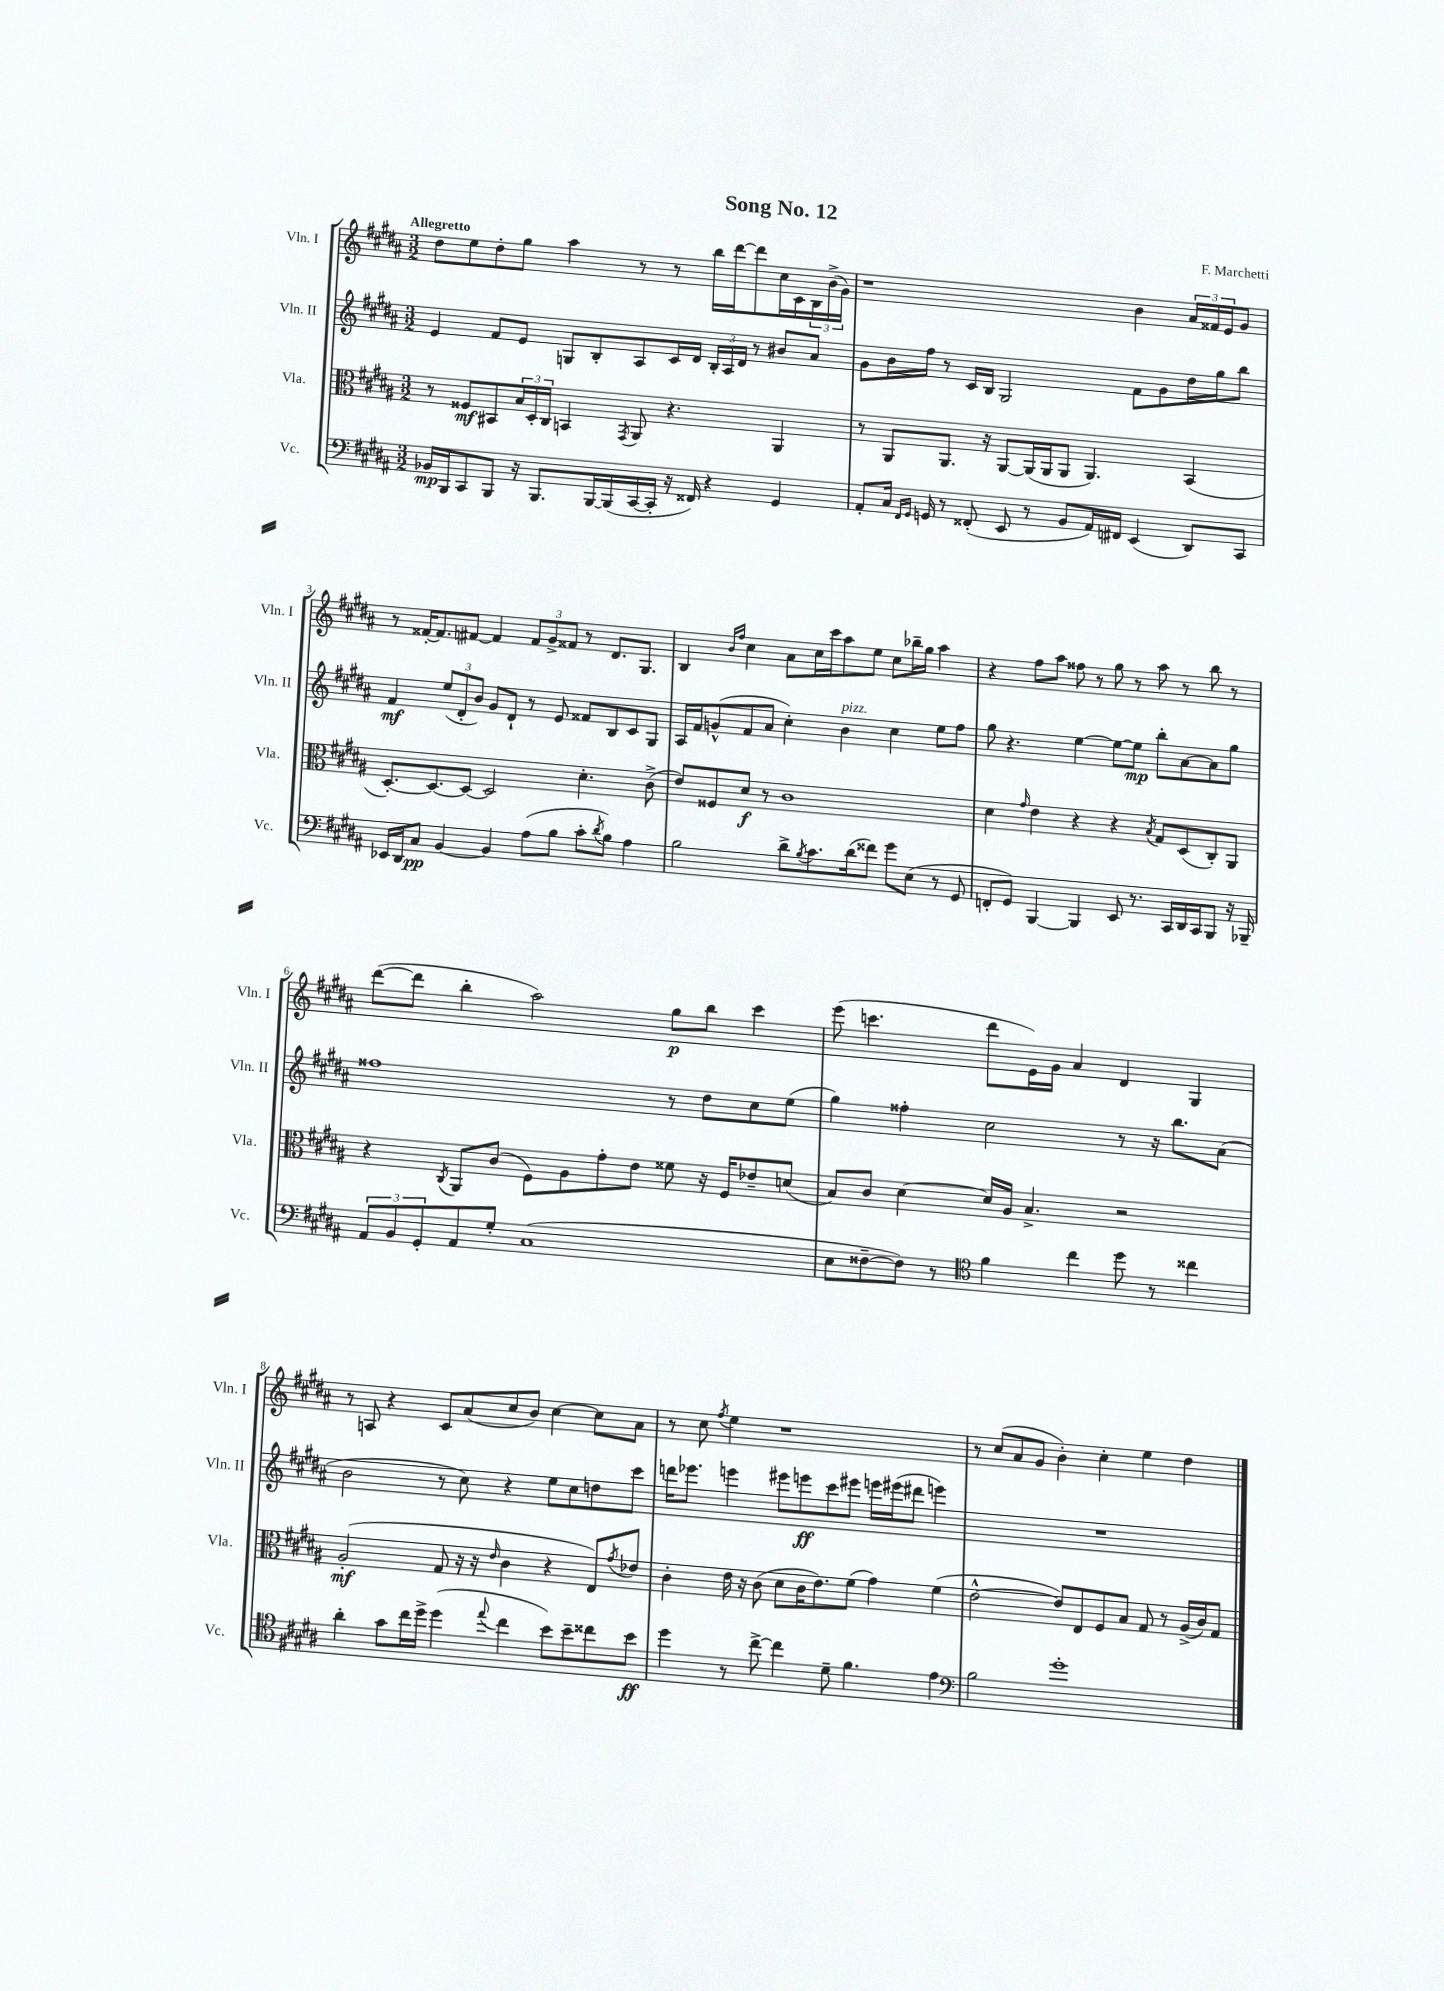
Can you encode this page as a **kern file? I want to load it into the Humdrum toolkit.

**kern	**kern	**kern	**kern
*staff4	*staff3	*staff2	*staff1
*clefF4	*clefC3	*clefG2	*clefG2
*k[f#c#g#d#a#]	*k[f#c#g#d#a#]	*k[f#c#g#d#a#]	*k[f#c#g#d#a#]
*M3/2	*M3/2	*M3/2	*M3/2
16BB-	8r	4e	8dd#
16BBB	.	.	.
8CC#	8F##	.	8ee
8BBB	8BB#	8f#	8dd#'
16r	24B	8e	8gg#
.	24D#'	.	.
8.BBB	.	.	.
.	24C#	.	.
.	4BB	8G	4aa#
[16BBB	.	8B'	.
(16BBB]	.	.	.
.	8qGG#	.	.
[16CC#	8AA#	8A#	8r
16CC#']	.	.	.
16r	4.r	16c#	8r
16FF##)	.	16d#	.
4r	.	24B'	16bb
.	.	24A#	.
.	.	.	[16ddd#
.	.	24d#	.
.	.	8r	8ddd#]
4GG#	4AA#	8b#	16cc#
.	.	.	16c#
.	.	8a#	24B
.	.	.	(24b^
.	.	.	24g#)
=	=	=	=
8AA#'	8r	8g#	1r
16C#	8AA#	16b	.
16qqFF#	.	.	.
16qqGG#	.	.	.
16GG	.	16ff#	.
8r	8.AA#	8r	.
(8FF##'	.	16c#	.
.	16r	16B	.
8EE	[8AA#	2G#	.
8r	(16AA#]	.	.
.	16AA#	.	.
8BB	8AA#	.	.
16AA#)	4.AA#)	.	.
16FF#	.	.	.
(4EE	.	8f#	4b
.	.	8g#	.
8DD#)	(4BB	16dd#	24a#
.	.	.	24f##
.	.	16gg#	.
.	.	.	24e
8CC#	.	8bb	8g#
=	=	=	=
16EE-	[8.D#')	4f#	8r
16DD#	.	.	.
8C#	.	.	[16f##'
.	8.D#_	.	8.f##]
[4BB	.	(12ee	.
.	.	12d#'	.
.	8D#_	.	[8f#
.	.	12b)	.
4BB]	2D#]	8g#	4f#]
.	.	8d#`	.
(8A#	.	8r	12f#
.	.	.	12g#^
8B	.	8e	.
.	.	.	12f##
8c#'	4.d#'	8f##	8r
8qd#	.	.	.
8B)	.	8B	8.d#
4A#	.	8c#	.
.	.	.	8.G#
.	(8c#^	8G#	.
=	=	=	=
2B	8e)	16A#	4B
.	.	16f#	.
.	8F##	(8g^^	.
.	.	.	16qqb
.	.	.	16qqff#
.	8d#	8f#	4cc#
.	8r	8a#	.
8d#^	1c#	4cc#')	8a#
8qB	.	.	.
8.c#	.	.	16cc#
.	.	.	16ccc#
.	.	4b	8aa#
(16d#	.	.	.
8f##)	.	.	8ee
8g#	.	4cc#	8cc#
(8E	.	.	16bb-~
.	.	.	16gg#
8r	.	8ee	4aa#
8GG#	.	8ff#	.
=	=	=	=
8FF'	4d#	8gg#	4r
8GG#)	.	4.r	.
.	16qqg#	.	.
[4BBB	4e	.	8ff#
.	.	.	8aa#
4BBB]	4r	[4ee	8ff##
.	.	.	8r
8EE	4r	8ee_	8gg#
8.r	.	8ee]	8r
.	8qB	.	.
.	8G#	8bb'	8aa#
16CC#	.	.	.
16DD#	(8D#	[8a#	8r
16CC#	.	.	.
8BBB	8C#')	8a#]	8bb
16r	8AA#	8gg#	8r
16BBB-~	.	.	.
=	=	=	=
12AA#	4r	1ff##	([8ddd#
12BB	.	.	.
.	.	.	8ddd#]
12GG#'	.	.	.
.	8qC#	.	.
8AA#	8AA#	.	4bb'
8G#'	(8c#	.	.
(1C#	8F#)	.	2aa#)
.	8A#	.	.
.	8g#'	.	.
.	8e	.	.
.	8f##	8r	8gg#
.	16r	8dd#	8bb
.	16F#	.	.
.	8e-~	8cc#	4ccc#
.	(8d	(8ee	.
=	=	=	=
8E	8B)	4gg#)	(8eee
[8F##~	8c#	.	4.ccc
8F##])	[4d#	4ff##'	.
8r	.	.	.
*clefC4	*	*	*
4f#	16d#]	2cc#	8ddd#
.	16A#	.	.
.	4.B^	.	16e)
.	.	.	16g#
4cc#	.	.	4a#
8dd#	2r	8r	4d#
8r	.	16r	.
.	.	8.bb	.
4cc##	.	.	4G#
.	.	(8a#	.
=	=	=	=
4a#'	(2A#'	2b	8r
.	.	.	8A
8g#	.	.	4r
16cc#	.	.	.
16dd#^	.	.	.
(4dd#	8G#	8r	8c#
.	16r	8cc#)	(8a#
.	16r	.	.
8qqee	16qqe	.	.
4cc#	4c#	4r	8cc#
.	.	.	8b)
8b)	4r	8ee	[4cc#
8b~	.	8cc#	.
8cc##	8E)	8dd	8cc#]
.	8qg#	.	.
8b	8e-	8ccc#	8a#
=	=	=	=
4dd#	4c#'	16ddd	8r
.	.	8.eee-	.
.	.	.	8cc#
.	.	.	8qff#
8r	16e	4eee	4ee
.	16r	.	.
[8cc#^	(8c#	.	.
4cc#]	8d#	8eee#	1r
.	16c#	8eee	.
.	8.e)	.	.
8d#~	.	8ccc#	.
4.f#	(8f#	8eee#	.
.	4g#)	16eee	.
.	.	(16eee#	.
.	.	8ddd#	.
4e	(4f#	4eee)	.
=	=	=	=
*clefF4	*	*	*
2B	[2e^^	1.r	8r
.	.	.	(8cc#
.	.	.	8a#
.	.	.	8g#
1g#'	8e])	.	4b')
.	8E	.	.
.	8F#	.	4cc#'
.	8B	.	.
.	8G#	.	4ee
.	8r	.	.
.	(16A#^	.	4dd#
.	16c#)	.	.
.	8G#	.	.
==	==	==	==
*-	*-	*-	*-
